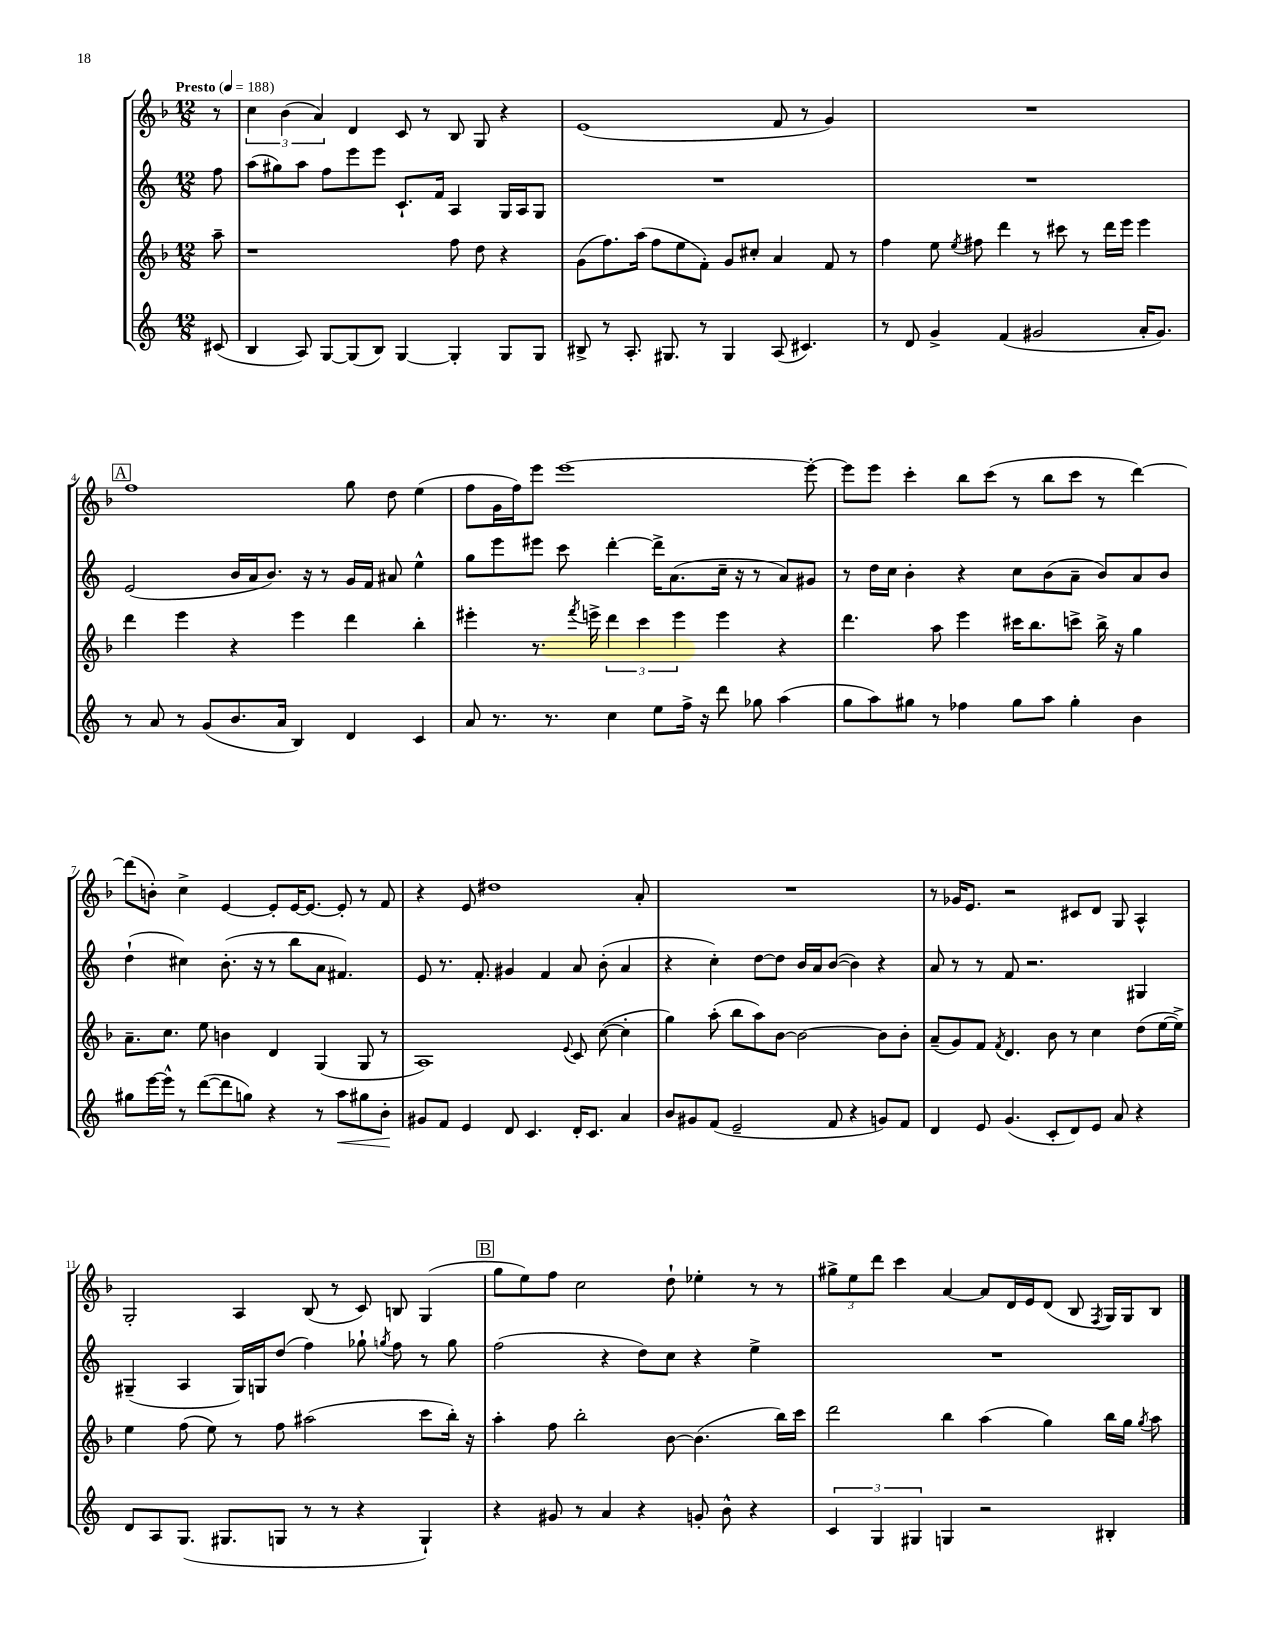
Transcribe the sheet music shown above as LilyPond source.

<<
\new StaffGroup <<
\new Staff = "s0" {
    \clef treble \key f \major \numericTimeSignature \time 12/8 \partial 8 \tempo "Presto" 4 = 188
    \autoBeamOff r8 |
    \tuplet 3/2 { c''4 bes'4( a'4) } d'4 c'8 r8 bes8 g8 r4 |
    e'1( f'8 r8 g'4) |
    R1. |
    \mark \markup { \box "A" } f''1 g''8 d''8 e''4( |
    f''8[ g'16 f''16) e'''8] e'''1~ e'''8~-. |
    e'''8[ e'''8] c'''4-. bes''8[ c'''8]( r8 bes''8[ c'''8] r8 d'''4~) |
    d'''8[( b'8]-.) c''4-> e'4~ e'8[-. e'16~ e'8.]~ e'8-. r8 f'8 |
    r4 e'8 dis''1 a'8-. |
    R1. |
    r8 ges'16[ e'8.] r2 cis'8[ d'8] g8 a4-^ |
    g2-. a4 bes8( r8 c'8) b8 g4( |
    \mark \markup { \box "B" } g''8[ e''8) f''8] c''2 d''8-! ees''4-. r8 r8 |
    \tuplet 3/2 { gis''8[-> e''8 d'''8] } c'''4 a'4~ a'8[ d'16 e'16 d'8]( bes8 \acciaccatura { f8 } g16[) g16 bes8] \bar "|." |
}
\new Staff = "s1" {
    \clef treble \key c \major \numericTimeSignature \time 12/8 \partial 8
    \autoBeamOff f''8 |
    a''8[( gis''8) a''8] f''8[ e'''8 e'''8] c'8.[-! f'16] a4 g16[ a16 g8] |
    R1. |
    R1. |
    \mark \markup { \box "A" } e'2( b'16[ a'16 b'8.]) r16 r8 g'16[ f'16] ais'8 e''4-^ |
    g''8[ e'''8 eis'''8] c'''8 d'''4~-. d'''16[-> a'8.( c''16]-- r16 r8 a'8[) gis'8] |
    r8 d''16[ c''16] b'4-. r4 c''8[ b'8( a'8]-- b'8[) a'8 b'8] |
    d''4-!( cis''4) b'8.-.( r16 r8 b''8[ a'8] fis'4.) |
    e'8 r8. f'8.-. gis'4 f'4 a'8 b'8-.( a'4 |
    r4 c''4-.) d''8[~ d''8] b'16[ a'16 b'8]~( b'4) r4 |
    a'8 r8 r8 f'8 r2. gis4 |
    gis4--( a4 gis16[) g16 d''8]( f''4) ges''8-! \acciaccatura { g''8 } f''8 r8 g''8 |
    \mark \markup { \box "B" } f''2( r4 d''8[) c''8] r4 e''4-> |
    R1. \bar "|." |
}
\new Staff = "s2" {
    \clef treble \key f \major \numericTimeSignature \time 12/8 \partial 8
    \autoBeamOff a''8-- |
    r1 f''8 d''8 r4 |
    g'8[( f''8.) a''16]( f''8[ e''8 f'8]-.) g'8[ cis''8]-. a'4 f'8 r8 |
    f''4 e''8 \acciaccatura { e''8 } fis''8 d'''4 r8 cis'''8 r8 d'''16[ e'''16] e'''4 |
    \mark \markup { \box "A" } d'''4 e'''4 r4 e'''4 d'''4 bes''4-. |
    eis'''4-. r8. \acciaccatura { f'''8 } e'''16-> \tuplet 3/2 { d'''4 c'''4 e'''4 } e'''4 r4 |
    d'''4. a''8 e'''4 cis'''16[ bes''8. c'''8]-> bes''16-> r16 g''4 |
    a'8.[-- c''8.] e''8 b'4 d'4 g4( g8 r8 |
    a1) \appoggiatura { e'8 } c'8 c''8~( c''4-. |
    g''4) a''8-.( bes''8[ a''8) bes'8]~ bes'2~ bes'8[ bes'8]-. |
    a'8[--( g'8) f'8] \acciaccatura { f'8 } d'4. bes'8 r8 c''4 d''8[( e''16~ e''16]->) |
    e''4 f''8( e''8) r8 f''8 ais''2( c'''8[ bes''16]-.) r16 |
    \mark \markup { \box "B" } a''4-. f''8 bes''2-. bes'8~ bes'4.( bes''16[) c'''16] |
    d'''2 bes''4 a''4( g''4) bes''16[ g''16] \acciaccatura { g''8 } a''8 \bar "|." |
}
\new Staff = "s3" {
    \clef treble \key c \major \numericTimeSignature \time 12/8 \partial 8
    \autoBeamOff cis'8( |
    b4 a8) g8[~ g8( b8]) g4~ g4-. g8[ g8] |
    bis8-> r8 a8.-. gis8. r8 gis4 a8( cis'4.) |
    r8 d'8 g'4-> f'4( gis'2 a'16[-. gis'8.]) |
    \mark \markup { \box "A" } r8 a'8 r8 g'8[( b'8. a'16] b4) d'4 c'4 |
    a'8 r8. r8. c''4 e''8[ f''16]-> r16 d'''8 ges''8 a''4( |
    g''8[ a''8) gis''8] r8 fes''4 gis''8[ a''8] gis''4-. b'4 |
    gis''8[ e'''16~ e'''16]-^ r8 d'''8[~( d'''8 g''8]) r4 r8 a''8[\< gis''8 b'8]-.\! |
    gis'8[ f'8] e'4 d'8 c'4. d'16[-. c'8.] a'4 |
    b'8[ gis'8 f'8]( e'2-- f'8 r4 g'8[) f'8] |
    d'4 e'8 g'4.( c'8[-. d'8) e'8] a'8 r4 |
    d'8[ a8 g8.]( gis8.[ g8] r8 r8 r4 g4-!) |
    \mark \markup { \box "B" } r4 gis'8 r8 a'4 r4 g'8-. b'8-^ r4 |
    \tuplet 3/2 { c'4 g4 gis4 } g4 r2 bis4-. \bar "|." |
}
>>
>>
